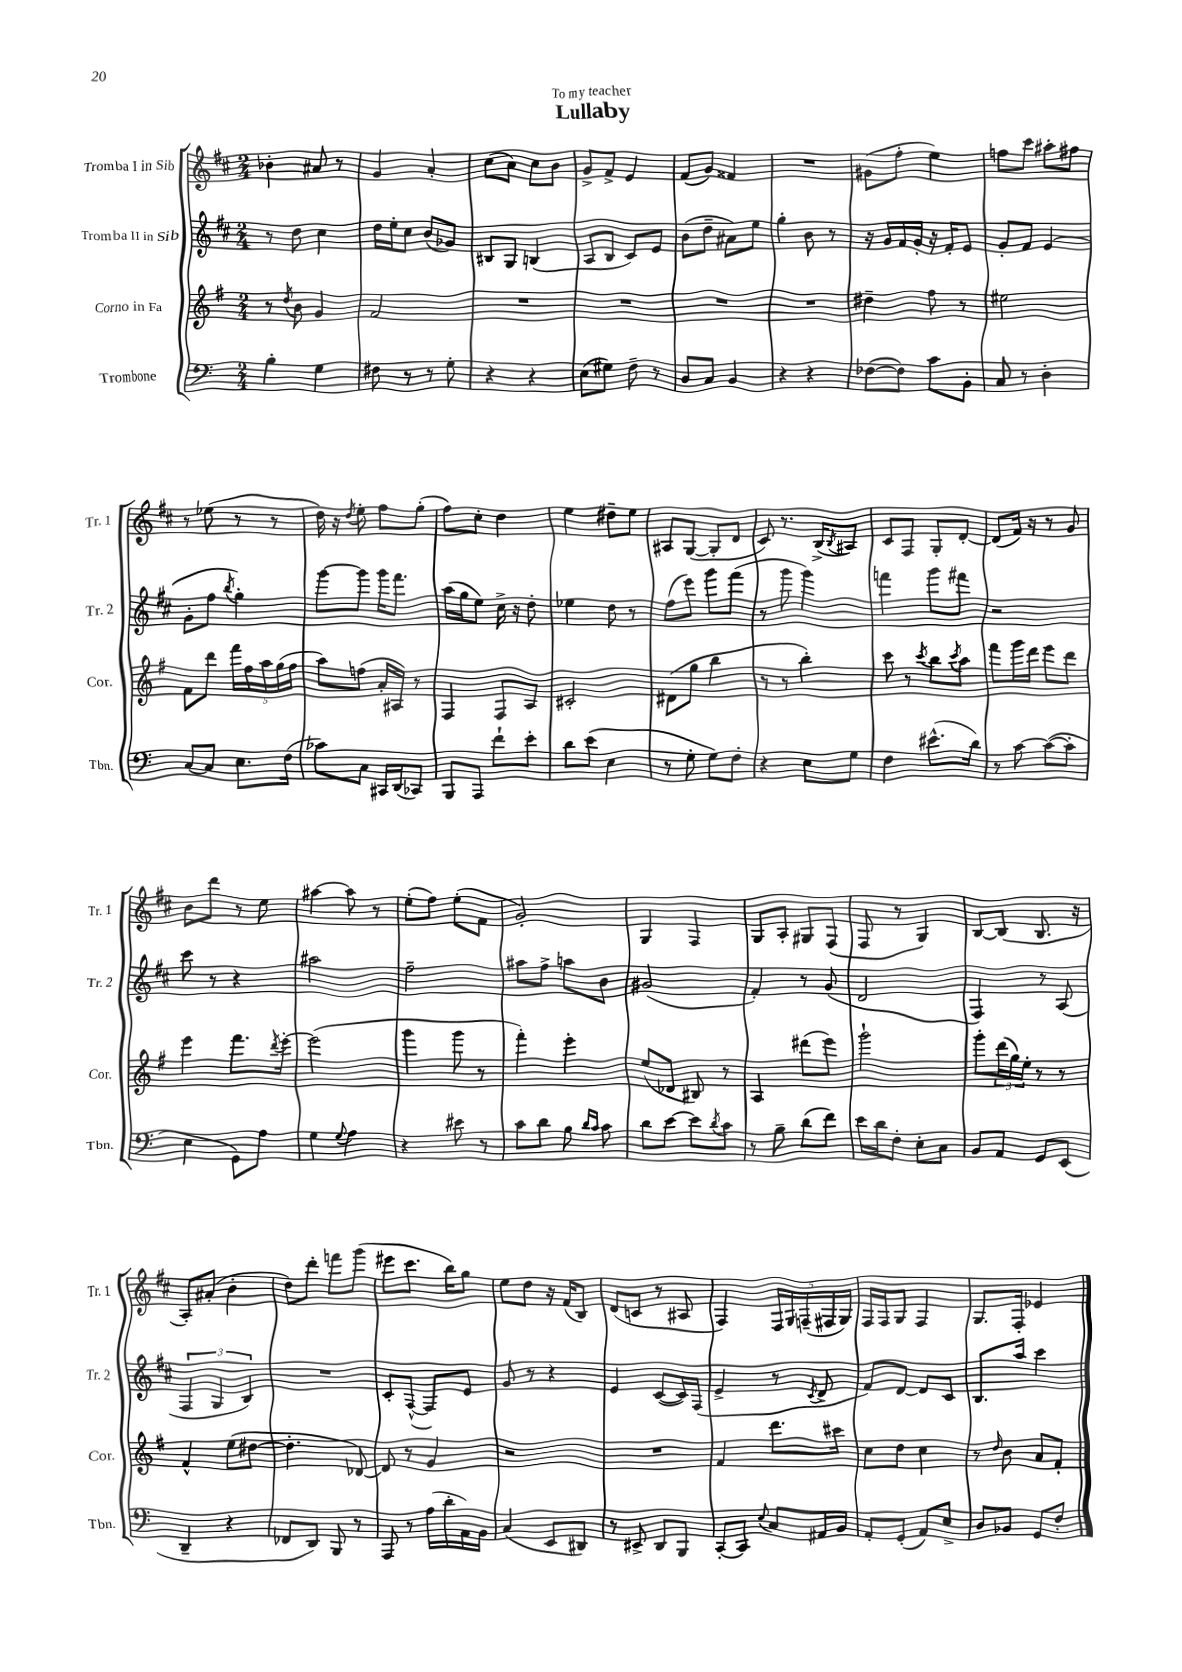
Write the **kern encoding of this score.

**kern	**kern	**kern	**kern
*part4	*part3	*part2	*part1
*staff4	*staff3	*staff2	*staff1
*I"Trombone	*I"Corno in Fa	*I"Tromba II in Sib	*I"Tromba I in Sib
*I'Tbn.	*I'Cor.	*I'Tr. 2	*I'Tr. 1
*clefF4	*clefG2	*clefG2	*clefG2
*k[]	*k[f#]	*k[f#c#]	*k[f#c#]
*M2/4	*M2/4	*M2/4	*M2/4
=1	=1	=1	=1
4B'\	8r	8r	4b-X'\
.	8qdd/	.	.
.	8b\	8dd\	.
4G\	4g/	4cc#\	8a#X/
.	.	.	8r
=2	=2	=2	=2
8F#X\	2f#/	16dd\LL	4g/
.	.	16ee'\J	.
8r	.	8cc#\J	.
8r	.	(8b/L	4a'/
8G'\	.	8g-X/J)	.
=3	=3	=3	=3
4r	2r	8B#X/L	(8cc#\L
.	.	8G/J	8a\J)
4r	.	(4Bn/	8cc#\L
.	.	.	8b\J
=4	=4	=4	=4
(8E\L	2r	8A/L	8g^/L
8G#X\J)	.	8B/J	8f#^/J
8F~\	.	8c#/L)	4e/
8r	.	8e/J	.
=5	=5	=5	=5
8D/L	2r	(8b\L	(8f#/L
8C/J	.	8dd~\J	8g/J)
4BB/	.	8a#X\L)	4f##X/
.	.	8ee\J	.
=6	=6	=6	=6
4r	2r	4gg'\	2r
4r	.	8b\	.
.	.	8r	.
=7	=7	=7	=7
([8F-X\L	4dd#X~\	16r	(8g#X\L
.	.	16g/LL	.
8F-\J])	.	16f#/	8ff#'\J
.	.	16g'/JJ	.
8c\L	8ff#\	16r	4ee\)
.	.	16f#'/KL	.
8BB'\J	8r	8e/J	.
=8	=8	=8	=8
8C/	2ee#X\	8g'/L	8ffn\L
8r	.	8f#/J	8ccc#\J
4D'\	.	(4e/	8aa#X'\L
.	.	.	8ff#X\J
!!LO:LB:g=z
=9	=9	=9	=9
[8C/L	8f#\L	8g'\L	8r
8C/J]	8ddd\J	8ff#\J	(8ee-X\
.	.	8qbb/	.
8.E\L	20fff#\LL	4gg'\)	8r
.	20ff#\	.	.
.	20aa\	.	.
.	.	.	8r
.	(20gg\	.	.
(16F\Jk	.	.	.
.	20ff#\JJ	.	.
=10	=10	=10	=10
8c-X\L)	8aa\L)	[8ggg\L	16dd\)
.	.	.	16r
.	.	.	8qdd/
8C\J	(8ffn\J	8ggg\J]	8ee'\
16CC#X/LL	16a'/LL	16ggg\KL	8ff#\L
(16DD/J	16A#X/JJ)	8.fff#\J	.
8CC-X/J)	8r	.	(8gg'\J
=11	=11	=11	=11
8BBB/L	4F#/	(16aa\LL	8ff#\L)
.	.	16gg\J	.
8AAA/J	.	8ee\J)	8cc#'\J
8f`\L	8F#/L	16cc#^\	4dd\
.	.	16r	.
8e'\J	8A/J	8dd'\	.
=12	=12	=12	=12
8d\L	2c#X'/	4ee-X\	4ee\
(8e\J	.	.	.
4E\	.	8dd\	8dd#X~\L
.	.	8r	8ee\J
=13	=13	=13	=13
8r	(8d#X\L	(8ff#\L	8A#X/L
8G'\	8gg\J	8eee\J)	([8G/J
8G\L)	4bb\	8ggg\L	8G'/L]
8F'\J	.	(8fff#\J	8d/J
=14	=14	=14	=14
4r	8r	8r	8c#/)
.	8r	8ggg\	8.r
8E\L	4bb'\)	4ggg\)	.
.	.	.	(16B^/KL
.	.	.	8qB/
8G\J	.	.	8A#X/J)
=15	=15	=15	=15
4F\	8ccc\	4fffn\	8c#/L
.	8r	.	8F#/J
.	8qccc/	.	.
(8.e#X^^\L	8bb\L	8ggg\L	8G'/L
.	8qccc/	.	.
.	8aa\J	8fff#X\J	[8d'/J
16d\Jk)	.	.	.
=16	=16	=16	=16
8r	8fff#\L	2r	(8d/L]
[8c\	16ggg\L	.	16f#/Jk)
.	16ddd\JJ	.	16r
(8c\L_	8eee\L	.	8r
8c'\J]	8ddd\J	.	8g/
!!LO:LB:g=z
=17	=17	=17	=17
4E\	4eee\	8ccc#\	8b\L
.	.	8r	8ddd\J
8GG\L)	8.fff#\L	4r	8r
8A\J	.	.	8ee\
.	8qddd/	.	.
.	[16eee'\Jk	.	.
=18	=18	=18	=18
4G\	(2eee\]	2aa#X\	[4aa#X\
8qqG/	.	.	.
4A\	.	.	8aa#\]
.	.	.	8r
=19	=19	=19	=19
4r	4ggg\	2ff#~\	(8ee'\L
.	.	.	8ff#\J)
8e#X\	8ggg\	.	(8ee'\L
8r	8r	.	8f#\J
=20	=20	=20	=20
8c\L	4fff#'\)	8aa#X\L	2g'/)
8d\J	.	8ff#^\J	.
8B\	4eee'\	8aan\L	.
16qqd/LL	.	.	.
16qqc/JJ	.	.	.
8c\	.	8b\J	.
=21	=21	=21	=21
8d\L	(8ee/L	(2g#X/	4G/
[8e\J	8d-X/J	.	.
8e\L]	8B#X/)	.	4F#/
8qd/	.	.	.
8c\J	8r	.	.
=22	=22	=22	=22
8r	4A/	4f#'/)	8G/L
8B~\	.	.	8A'/J
(8d\L	(8ddd#X\L	8r	8G#X/L
8f\J)	8eee\J)	(8g/	(8F#/J
=23	=23	=23	=23
16e\LL	2ggg`\	2d/	8F#/
16d\J	.	.	.
8F'\J	.	.	8r
8E'\L	.	.	4G/)
8C\J	.	.	.
=24	=24	=24	=24
8BB/L	8ggg'\L	4F#/)	[8B/L
8AA/J	(24ddd\L	.	(8B/J]
.	24gg\)	.	.
.	24ee'\JJ	.	.
8GG/L	8r	8r	8.B/
(8EE/J	8r	(8A/	.
.	.	.	16r
!!LO:LB:g=z
=25	=25	=25	=25
4DD~/	4f#^^/	6F#/	8A'/L)
.	.	.	(8a#X'/J
.	.	6G/	.
4r	(8ee\L	.	4b'\
.	.	6B/)	.
.	[8dd#X\J	.	.
=26	=26	=26	=26
8FF-X/L	4.dd#'\]	2r	8dd\L)
8DD/J)	.	.	8ddd'\J
8BBB/	.	.	8fffn\L
8r	[8d-X/)	.	(8ggg\J
=27	=27	=27	=27
8AAA/	8d-/]	8c#'/L	8eee#X\L
8r	8r	([8F#^^/J	8.ccc#\J
(16A\LL	4g/	8F#/L])	.
16d'\	.	.	16bb\KL)
16AA\)	.	8e/J	8gg\J
16BB\JJ	.	.	.
=28	=28	=28	=28
(4C/	2r	8g/	8ee\L
.	.	8r	8dd\J
8EE/L	.	4r	16r
.	.	.	(16f#/KL
8DD#X/J)	.	.	8B/J)
=29	=29	=29	=29
8r	2r	4e/	(8d/L
8EE#X^/	.	.	8cn/J
8DD/L	.	([8c#/L	8r
8BBB/J	.	16c#/L])	8A#X/
.	.	(16F#/JJ	.
=30	=30	=30	=30
[8CC'/L	4f#/	4e^/	4F#/)
8CC/J]	.	.	.
8qqE/	.	.	.
8C/L	8.ddd\L	8r	20F#/LL
.	.	.	20G/
.	.	.	(20Fn~/
.	.	8qc#/	.
16AA#X/L	.	8d^/	.
.	.	.	20F#X/
16BB/JJ	16ccc#X\Jk	.	.
.	.	.	20G/JJ)
=31	=31	=31	=31
8AA'/L	8cc\L	8f#/L)	16F#/LL
.	.	.	16F#/J
(8GG'/J	8dd\J	[8d/J	8G/J
8AA/L)	4cc\	8d/L]	4F#/
8E^/J	.	8c#/J	.
=32	=32	=32	=32
8D/L	8r	8.B/L	8.G/L
.	16qqdd/	.	.
8BB-X/J	8b\	.	.
.	.	16aa/Jk	16F#'/Jk
8GG/L	8a/L	4ccc#\	4e-X/
8F'/J	8f#'/J	.	.
==	==	==	==
*-	*-	*-	*-
